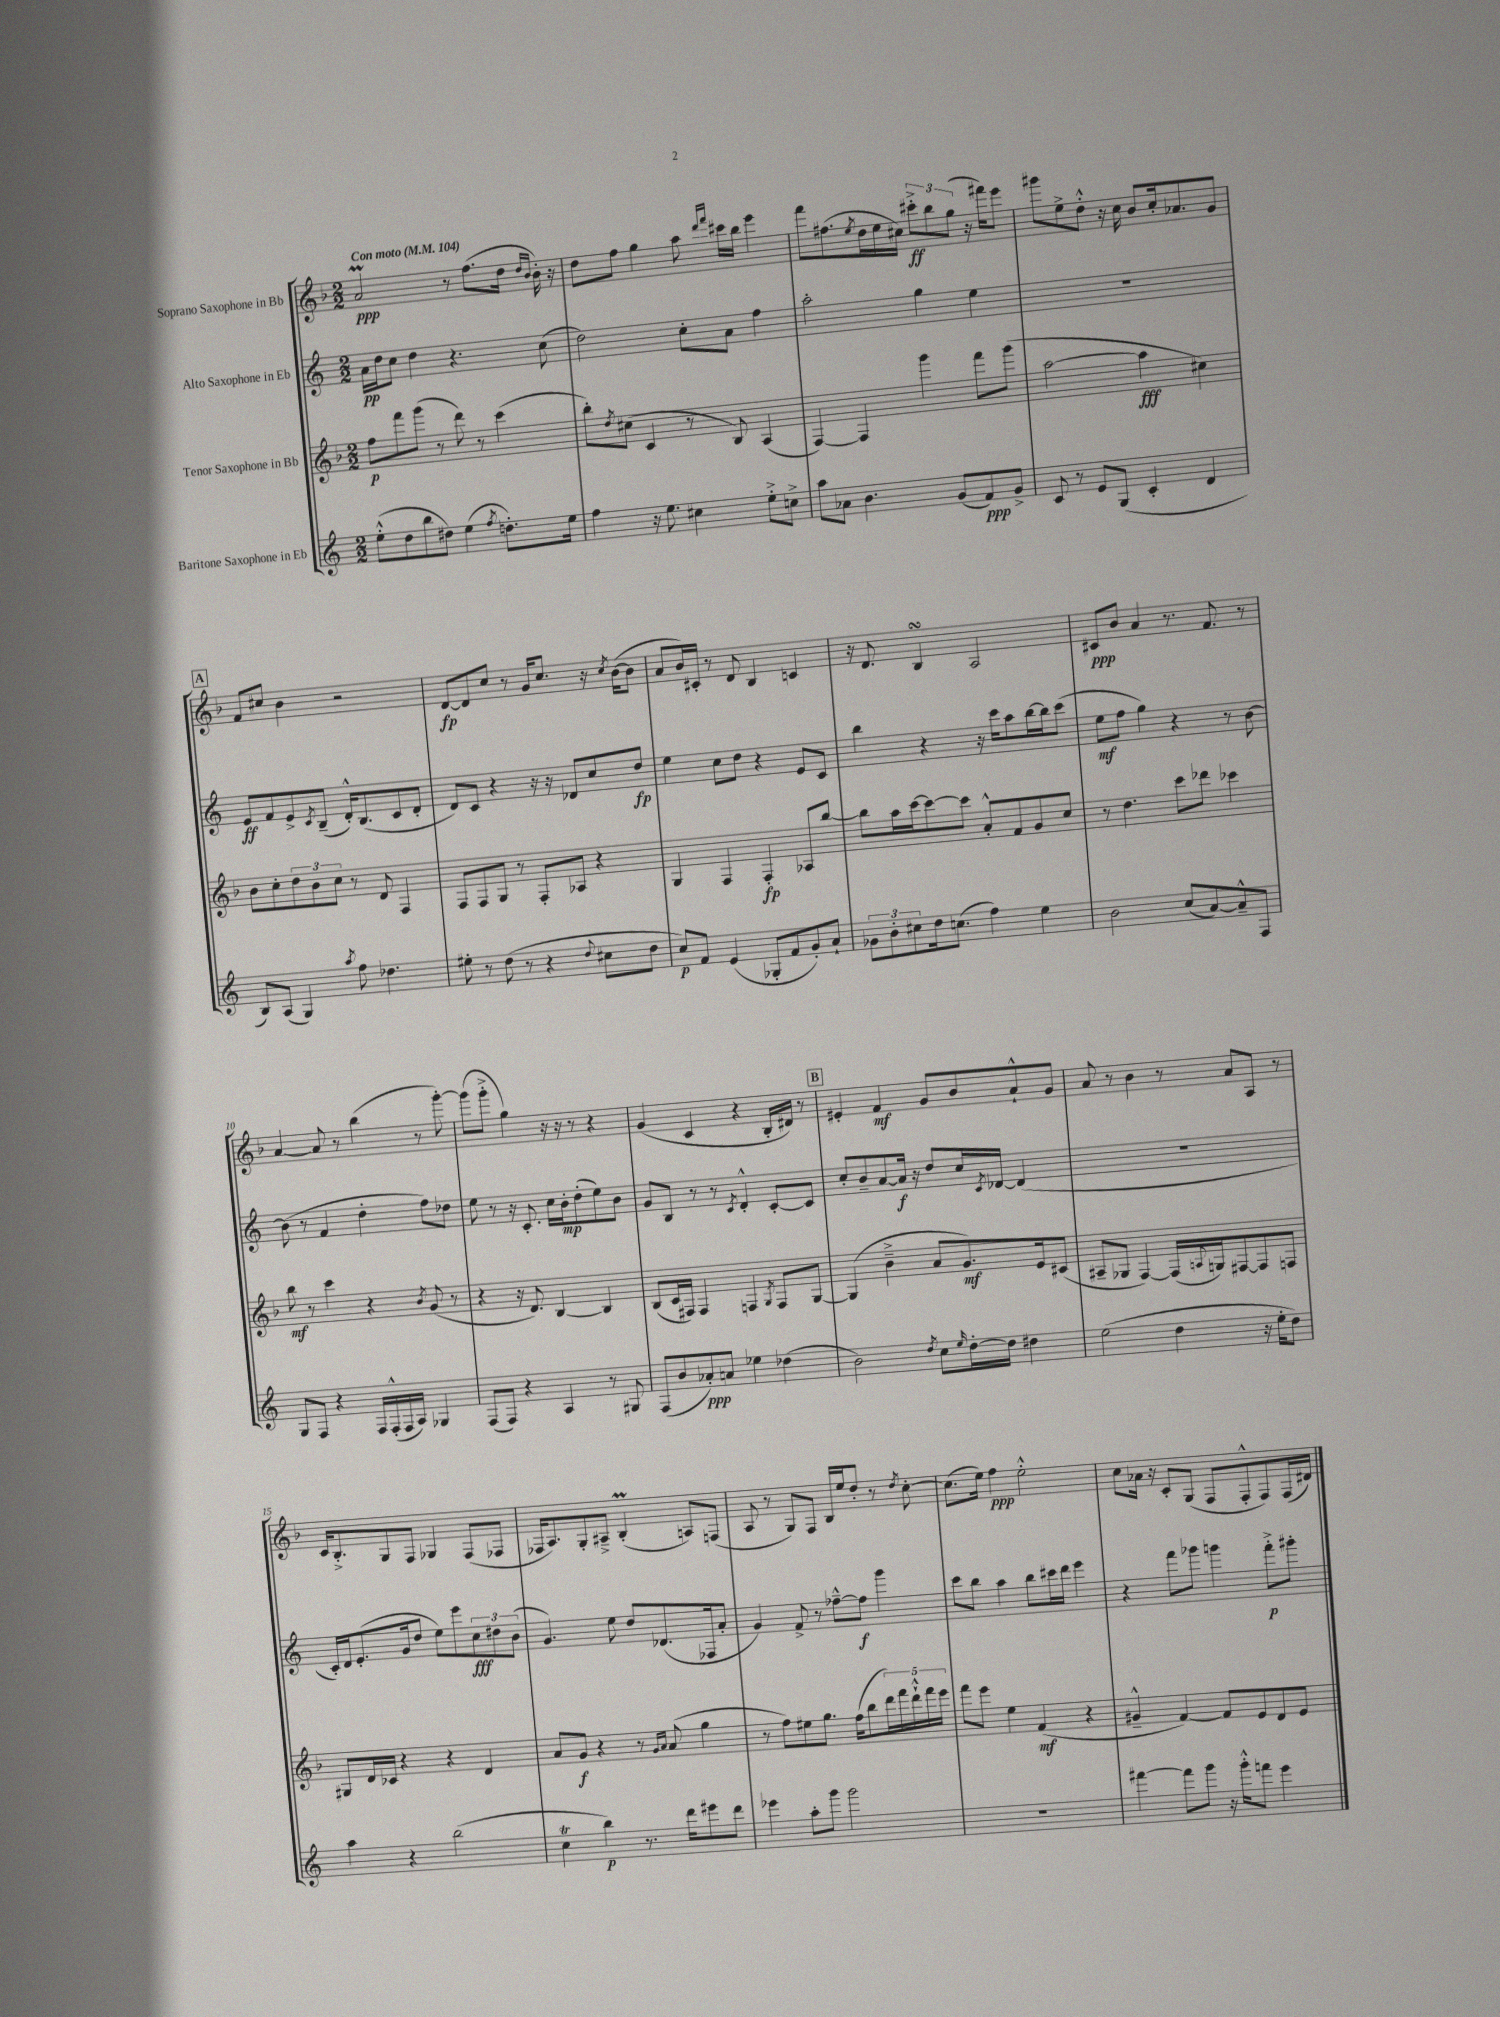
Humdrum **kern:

**kern	**kern	**kern	**kern
*staff4	*staff3	*staff2	*staff1
*clefG2	*clefG2	*clefG2	*clefG2
*k[]	*k[b-]	*k[]	*k[b-]
*M2/2	*M2/2	*M2/2	*M2/2
*MM104	*MM104	*MM104	*MM104
(8ee'^^	8ff	16a	2a
.	.	16dd	.
8dd	8fff	8cc	.
8bb	(8ggg	4dd	.
8dd#)	8r	.	.
(4ee	8ddd)	4.r	8r
.	8r	.	(8.ff
8qff	.	.	.
8.dd')	(4ccc	.	.
.	.	.	16dd
.	.	.	16qqdd
.	.	.	16qqb-
.	.	(8cc	16b-')
16ee	.	.	16r
=	=	=	=
4ff	8bb-')	2dd)	8dd
.	8qdd	.	.
.	(8cc#	.	8ff
16r	4c	.	4gg
8.ee	.	.	.
4cc#	8r	8cc'	8aa
.	.	.	16qqddd
.	.	.	16qqfff
.	8B-)	8a	16ccc#
.	.	.	16bb-
8ee'^	(4A	4ff	4eee
8cc^	.	.	.
=	=	=	=
8aa	[4F)	2aa'	8fff
8a-	.	.	(8.ff#
4.b	4F]	.	.
.	.	.	8qee
.	.	.	16dd
.	.	.	16ee
.	.	.	16cc#)
.	4ggg	4gg	12ccc#'^
.	.	.	12bb-
(8g	.	.	.
.	.	.	(12gg
8f)	8fff	4ee	16r
.	.	.	16fff#)
8g^	(8ggg	.	8eee
=	=	=	=
8c	[2aa	1r	8ggg#
8r	.	.	8ee^
8e	.	.	8dd'^^
(8G	.	.	16r
.	.	.	16cc
4c'	4aa]	.	8b-
.	.	.	16cc'
.	.	.	8.a-
4d	4cc#)	.	.
.	.	.	8g
=	=	=	=
8B)	8b-	8e	8f
(8A	8cc'	8f	8cc#
4G)	12dd	8e^	4b-
.	12b-	.	.
.	.	8qc	.
.	.	(8B~	.
.	12cc	.	.
8qaa	.	.	.
8ff	8r	16d'^^)	2r
.	.	(8.B	.
4.dd-	8d	.	.
.	4F	8c	.
.	.	8d'	.
=	=	=	=
8ee#'	8F	8d)	[8d
8r	8F	8c	8d]
(8dd	8G	4r	8cc
8r	8r	.	8r
4r	8F'	16r	16g
.	.	16r	8.cc
.	8A-	8d-	.
8qqdd	.	.	.
8cc#	4r	8cc	16r
.	.	.	8qcc
.	.	.	([16b-
8dd	.	8dd	8b-]
=	=	=	=
8cc)	4G	4ee	8a
8f	.	.	16b-)
.	.	.	16c#'
(4e	4F	8cc	8r
.	.	8dd	8d
8G-'	4F'	4r	4B-
8f	.	.	.
8g')	8A-	8e	4c
8a`	[8bb-	8c	.
=	=	=	=
12g-	8bb-]	4bb	16r
.	.	.	8.d
12b'	.	.	.
.	16aa	.	.
12cc#	.	.	.
.	[16ccc	.	.
16dd	8ccc_	4r	4B-
(8.cc	.	.	.
.	8ccc]	.	.
4ff)	8a'^^	16r	2A
.	.	16ccc	.
.	8f	8aa	.
4ee	8g	[16bb	.
.	.	16bb]	.
.	8cc	(8ccc	.
=	=	=	=
2b	8r	8ee	8c#
.	4.dd	8ff	8b-
.	.	4gg)	4a
(8cc	8ccc	4r	8.r
[8a)	8ddd-	.	.
.	.	.	8.f
8a~^^]	4ccc-	8r	.
8F	.	[8b	8r
=	=	=	=
8G	8bb-	(8b]	[4a
8F	8r	8r	.
4r	4ccc	4f	8a]
.	.	.	8r
16F	4r	4dd'	(4bb-
(16F'^^	.	.	.
16F	.	.	.
16A)	.	.	.
.	8qb-	.	.
4G-	(8g	8ff)	8r
.	8r	8dd-	[8ggg')
=	=	=	=
(8F	4r	8ee	(8ggg]
8F)	.	8r	8ggg'^
4r	16r	16r	4gg)
.	8.d)	8.c'	.
4A	[4B-	16cc	16r
.	.	16b'	16r
.	.	(8dd'	8r
8r	4B-]	8ee)	4r
8G#	.	8b	.
=	=	=	=
(8F	(8B-	8g	(4g
8b	16c	8B	.
.	16F#)	.	.
8a-')	4F#	8r	4c
8a	.	8r	.
.	.	8qc	.
4ee-	4F	4d'^^	4r
.	8qG	.	.
(4dd-	8F	[8c'	16B-'
.	.	.	16d#)
.	[8G	8c]	8r
=	=	=	=
2b)	(4G]	8cc'	4e#'
.	.	8b~	.
.	4b-~^	[8a	4f
.	.	16a]	.
.	.	16r	.
8qdd	.	.	.
8cc	8a	8dd	8g
16qqee	.	.	.
[16dd'	8.g)	16cc	8b-
.	.	8qc	.
16dd]	.	[16d-	.
4dd#	.	(4d-]	8a`^^
.	16e	.	.
.	(8c#	.	8g
=	=	=	=
(2ee	8A#~	1r	8a
.	8G-	.	8r
.	[4F)	.	4b-
4dd	(16F]	.	8r
.	8qqA	.	.
.	16G)	.	.
.	[8F#	.	8a
16r	8F#]	.	8A
16ee'	.	.	.
8dd)	8F	.	8r
=	=	=	=
4aa	8G#	16c')	16c
.	.	16d	8.B-'^
.	16d	(8.e'	.
.	16c-	.	.
4r	4r	.	8G
.	.	16g	.
.	.	8dd	8F
(2bb	4r	8ee)	4G-
.	.	8eee	.
.	4d	12cc	(8F
.	.	12dd#	.
.	.	.	8F-
.	.	(12b	.
=	=	=	=
4cc	8a	4.g)	16F-
.	.	.	8.A)
.	8g	.	.
4bb)	4r	.	8G'
.	.	8ee	8A#~^
8.r	8r	8dd	(4B-'
.	16qqg	.	.
.	16qqa	.	.
.	(8a	(8.d-	.
16ddd	.	.	.
8eee#	4gg	.	8A)
.	.	16F-	.
8ddd	.	8a'	(8F
=	=	=	=
4eee-	8r	4g)	8A
.	8ff)	.	8r
8aa'	8ee#	8f^	8G)
8ggg	8.gg	8r	8F
2ggg	.	[8ff-~^^	16B-
.	(16ff	.	16ee
.	8bb-	8ff-]	8dd'
.	20ddd)	4ggg	8r
.	20fff	.	.
.	20ddd`^^	.	.
.	.	.	8qdd
.	.	.	[8cc'
.	20fff	.	.
.	20eee	.	.
=	=	=	=
1r	8fff	8ccc	(8.cc]
.	8eee	8bb	.
.	.	.	16ee)
.	4ee	4aa	4ff
.	(4f	8bb	2ee'^^
.	.	16ccc#	.
.	.	16ddd	.
.	4r	4eee	.
=	=	=	=
[4fff#	4g#~^^	4r	8cc
.	.	.	16a-
.	.	.	16r
8fff#]	[4f)	8fff	8c'
8ggg	.	8ggg-	(8G
16r	8f]	4ggg	8F
16ggg'^^	.	.	.
8fff	8e	.	8F'^^
4eee	8d	8fff'^	8F)
.	8e	8ggg#'	(16F
.	.	.	16d#)
==	==	==	==
*-	*-	*-	*-
